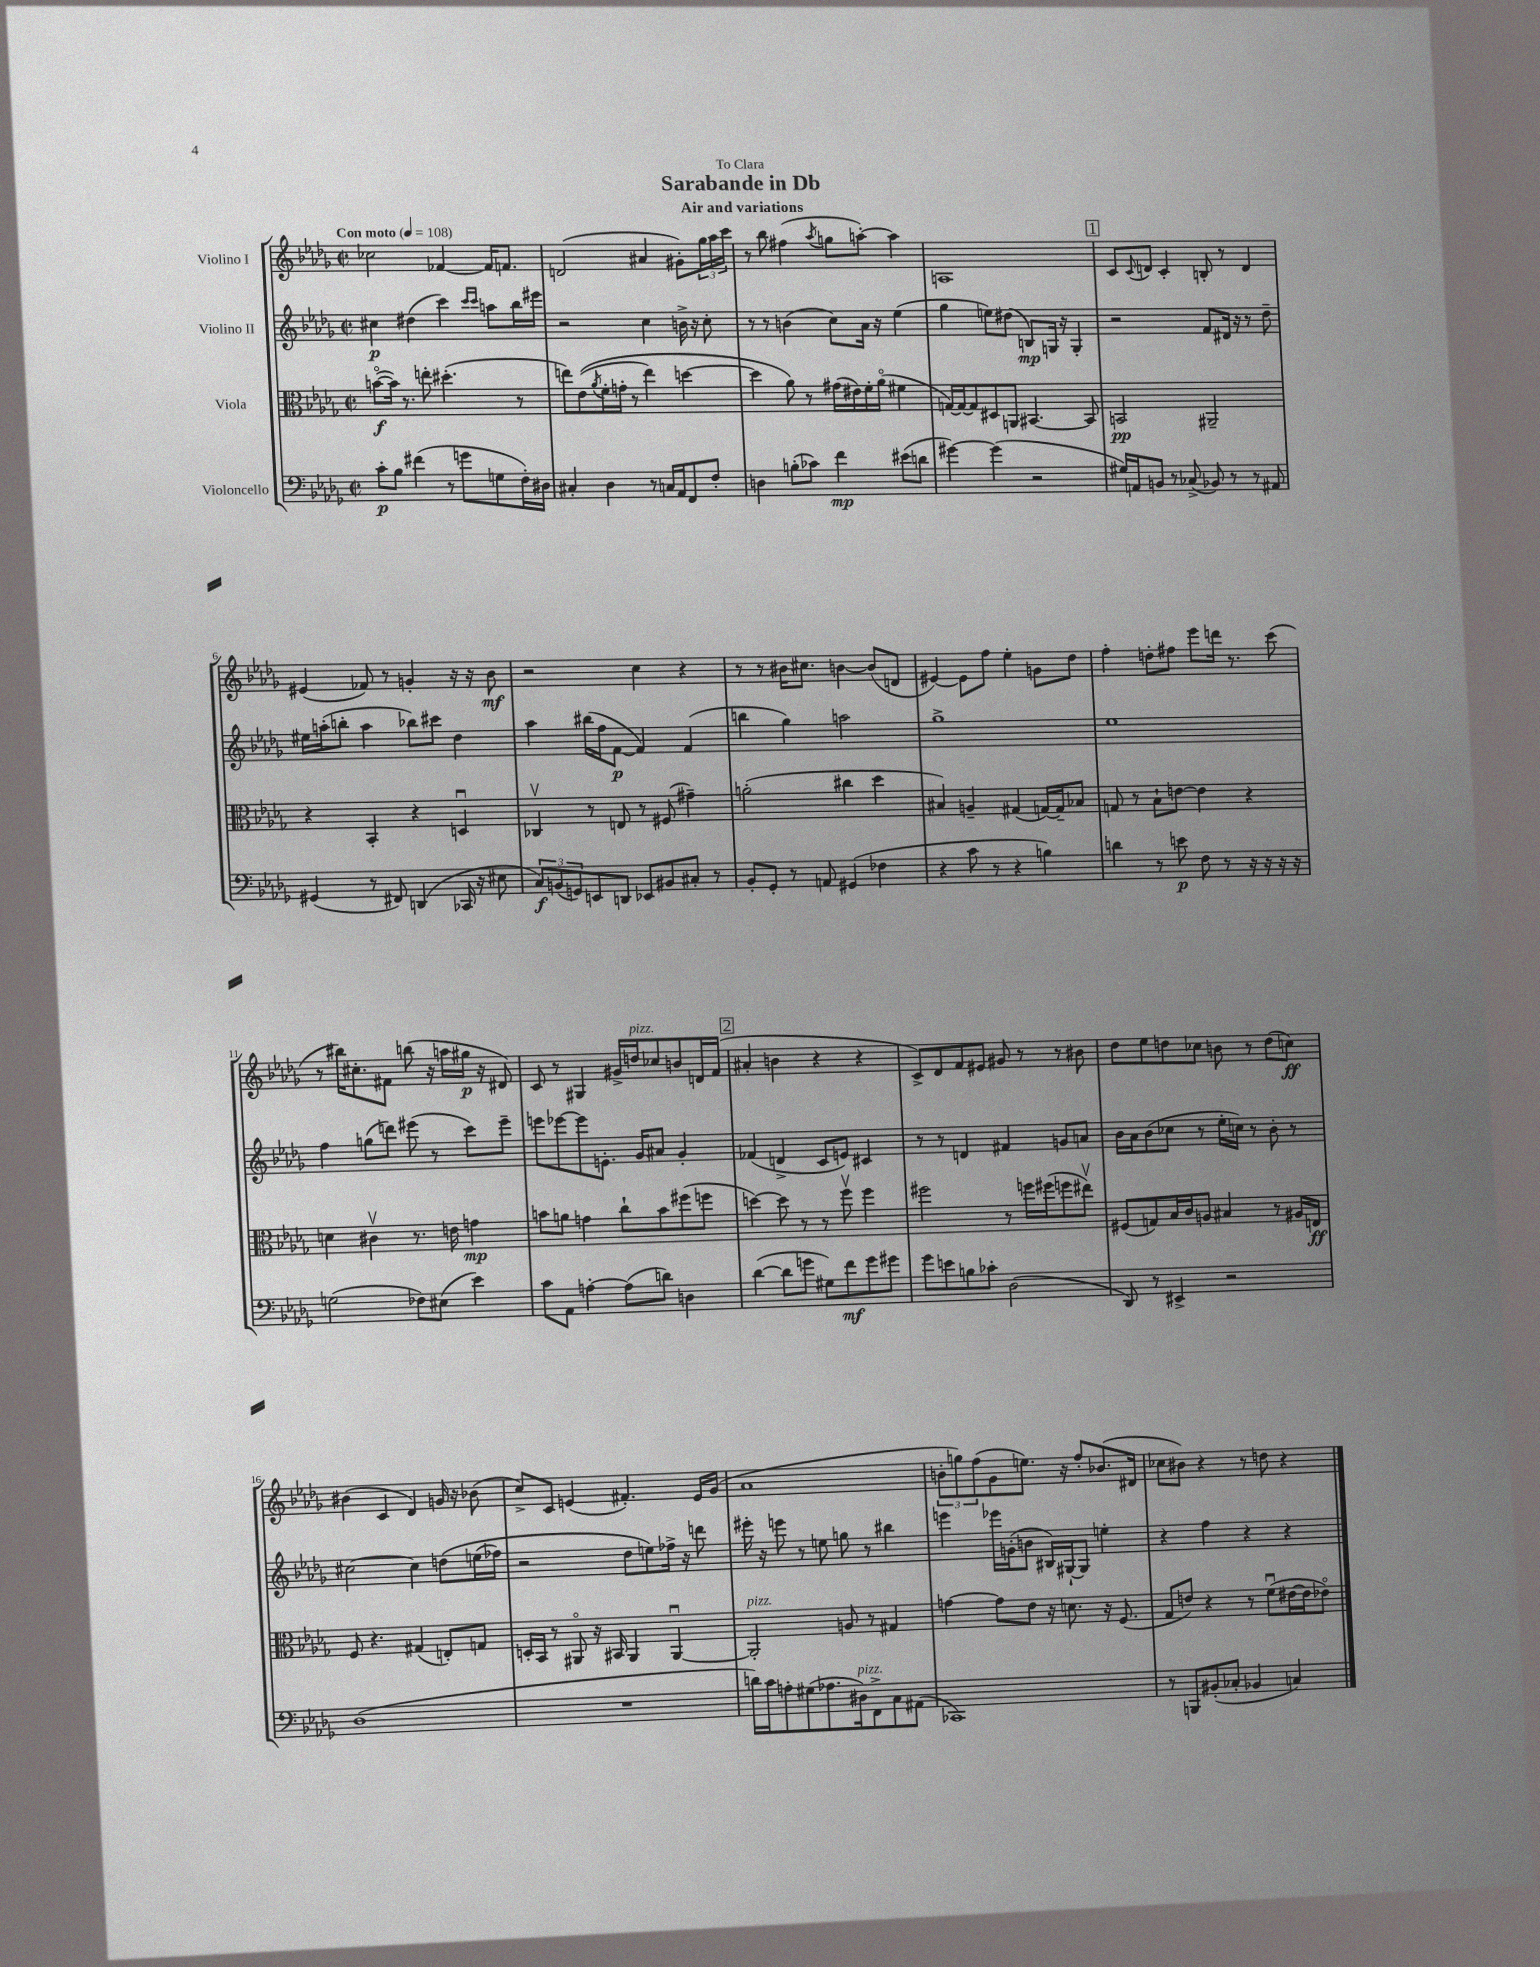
\header { title = "Sarabande in Db" subtitle = "Air and variations" dedication = "To Clara" }
<<
\new StaffGroup <<
\new Staff = "s0" \with { instrumentName = "Violino I" } {
    \clef treble \key des \major \defaultTimeSignature \time 2/2 \tempo "Con moto" 4 = 108
    ces''2 fes'4~ fes'16 f'8. |
    d'2( ais'4 gis'8-.) \tuplet 3/2 { ges''16 aes''16 c'''16 } |
    r8 bes''8 fis''4( \acciaccatura { aes''8 } g''8 a''8~-.) a''4 |
    a1 |
    \mark \markup { \box "1" } c'8 \appoggiatura { c'8 } d'8 c'4-. b8-. r8 d'4 |
    eis'4( fes'8) r8 g'4-. r16 r16 bes'8\mf |
    r2 c''4 r4 |
    r8 r8 bis'16 cis''8. b'4~ b'8( d'8 |
    eis'4~) eis'8 f''8 ees''4-. g'8 des''8 |
    f''4-. d''8-. fis''8 ees'''8 d'''16 r8. c'''8( |
    r8 bis''16) cis''8.-. fis'8 b''8( r16 a''16 gis''16\p r16 dis'8) |
    c'8 r8 gis4 gis'16-> d''16^\markup { \italic "pizz." } ces''8 b'8 d'16 f'16( |
    \mark \markup { \box "2" } ais'4-. b'4 r4 r4 |
    c'8->) des'8 f'8 eis'8 gis'8 r8 r8 bis'8 |
    des''8 ees''8 d''8 ces''8 b'8 r8 d''8( c''8\ff) |
    bis'4( c'4 des'4) g'16 r16 bes'8( |
    c''8->) c'8 e'4( fis'4.-.) e'16 ges'16( |
    aes'1 |
    \tuplet 3/2 { b'8-. g''8) f''8( } ges'8 e''8.) r16 f''8-. bes'8.( dis'16 |
    ces''8 bis'8) r4 r8 d''8 r4 \bar "|." |
}
\new Staff = "s1" \with { instrumentName = "Violino II" } {
    \clef treble \key des \major \defaultTimeSignature \time 2/2
    cis''4\p dis''4( c'''4) \grace { c'''16 c'''16 } a''8 bes''16 eis'''16 |
    r2 c''4 b'16-> r16 c''8-. |
    r8 r8 b'4( c''8) aes'16 r16 ees''4( |
    ges''4 e''8) dis''8( b8\mp) g16 r16 g4-. |
    \mark \markup { \box "1" } r2 f'8 dis'16 r16 r8 des''8-- |
    eis''16 a''16-.( b''8-. a''4 bes''8) cis'''8 des''4 |
    aes''4 bis''16( f''16 f'8~\p f'4) f'4( |
    b''4 ges''4) a''2 |
    ges''1-> |
    ees''1 |
    f''4 g''8( d'''8) eis'''8( r8 c'''8) eis'''8-- |
    e'''8 ees'''8~ ees'''8 e'8.-. ges'16 ais'8 ges'4-. |
    \mark \markup { \box "2" } fes'4( d'4-> c'8 e'8) cis'4 |
    r8 r8 d'4 fis'4 g'8 a'8 |
    bes'16 aes'16 bes'8( ces''8 r8 ees''16-. c''16) r8 bes'8-. r8 |
    cis''2~ cis''4 d''8\( e''16( fes''16) |
    r2 des''8 e''8\) fes''16-> r16 d'''8 |
    eis'''16-. r16 e'''8 r8 e''8 g''8 r8 bis''4 |
    e'''4 ees'''16 g'16-.( b'8 bis16) gis16~-! gis8 e''4-. |
    r4 f''4 r4 r4 \bar "|." |
}
\new Staff = "s2" \with { instrumentName = "Viola" } {
    \clef alto \key des \major \defaultTimeSignature \time 2/2
    b'8~\flageolet\f( b'16) r8. e''8-. dis''4.-.( r8 |
    e''8) ees'8(\( \acciaccatura { aes'8 } f'16-. g'16-. r8 e''4) d''4~ |
    d''4 aes'8\) r8 gis'16( eis'16) f'16-. aes'16\flageolet( fis'4 |
    g16~) g16~ g8 dis8 a,8 bis,4.~ bis,8 |
    \mark \markup { \box "1" } b,2\pp ais,2-- |
    r4 bes,4-. r4 d4\downbow |
    ces4\upbow r8 e8 r8 fis8( gis'4--) |
    a'2-.( cis''4 des''4 |
    bis4) a4-- gis4( g16~) g16-- bes8 |
    g8 r8 bes8-! e'8~ e'4 r4 |
    d'4 cis'4\upbow r8. e'16 g'4\mp |
    b'8 a'8 g'4 c''8-! b'8 fis''8( f''8 |
    \mark \markup { \box "2" } d''4~) d''8 r8 r8 f''8\upbow f''4 |
    fis''2 r8 f''16 fis''16( f''8 eis''8\upbow) |
    fis8( g8) bes16 c'16 a8 bis4 r8 ais16 e16\ff |
    f8 r4. gis4( e8-.) g8 |
    d16-. bes,16 r8 ais,8\flageolet r16 bis,16 ais,4 ais,4~\downbow |
    ais,2-.^\markup { \italic "pizz." } a8 r8 gis4 |
    g'4~ g'8 ees'8 r16 d'8. r16 f8.( |
    ges8 e'8) r4 r8 f'8\downbow( eis'16~ eis'16 ees'8\flageolet) \bar "|." |
}
\new Staff = "s3" \with { instrumentName = "Violoncello" } {
    \clef bass \key des \major \defaultTimeSignature \time 2/2
    c'8-.\p bes8 fis'4( r8 g'8 g8 f16-.) dis16 |
    cis4-. des4 r8 c16 aes,16 f,8 f8-. |
    d4 b8-.( ces'8) f'4\mp eis'8( d'8 |
    gis'4~) gis'4( r2 |
    \mark \markup { \box "1" } gis16) a,16 b,8 r8 ces8->( bes,8) r8 r8 ais,8 |
    gis,4( r8 fis,8) d,4( ces,16 r16 eis8 |
    \tuplet 3/2 { c8\f) b,8( g,8) } e,8 d,8 ees,8 bis,8 cis8-. r8 |
    bes,8-. ges,8-. r8 a,8 gis,4( fes4 |
    r4 c'8 r8 r4 b4) |
    d'4 r8 e'8\p f8 r8 r16 r16 r16 r16 |
    g2( fes8) eis8( ees'4) |
    c'8 aes,8 a4~-. a8( d'8) d4 |
    \mark \markup { \box "2" } des'4~( des'8 g'8 gis8) f'8\mf g'8 gis'8 |
    ges'8 e'8 b8 ces'8-. des2( |
    des,8) r8 eis,4-> r2 |
    des1( |
    R1 |
    d'16) c'16 a8-. gis8( aes8. dis16^\markup { \italic "pizz." }) f,8-> c8 ais,8( |
    ces,1) |
    r8 b,,8 bis,8-.( ces8-. bes,4 c4) \bar "|." |
}
>>
>>
